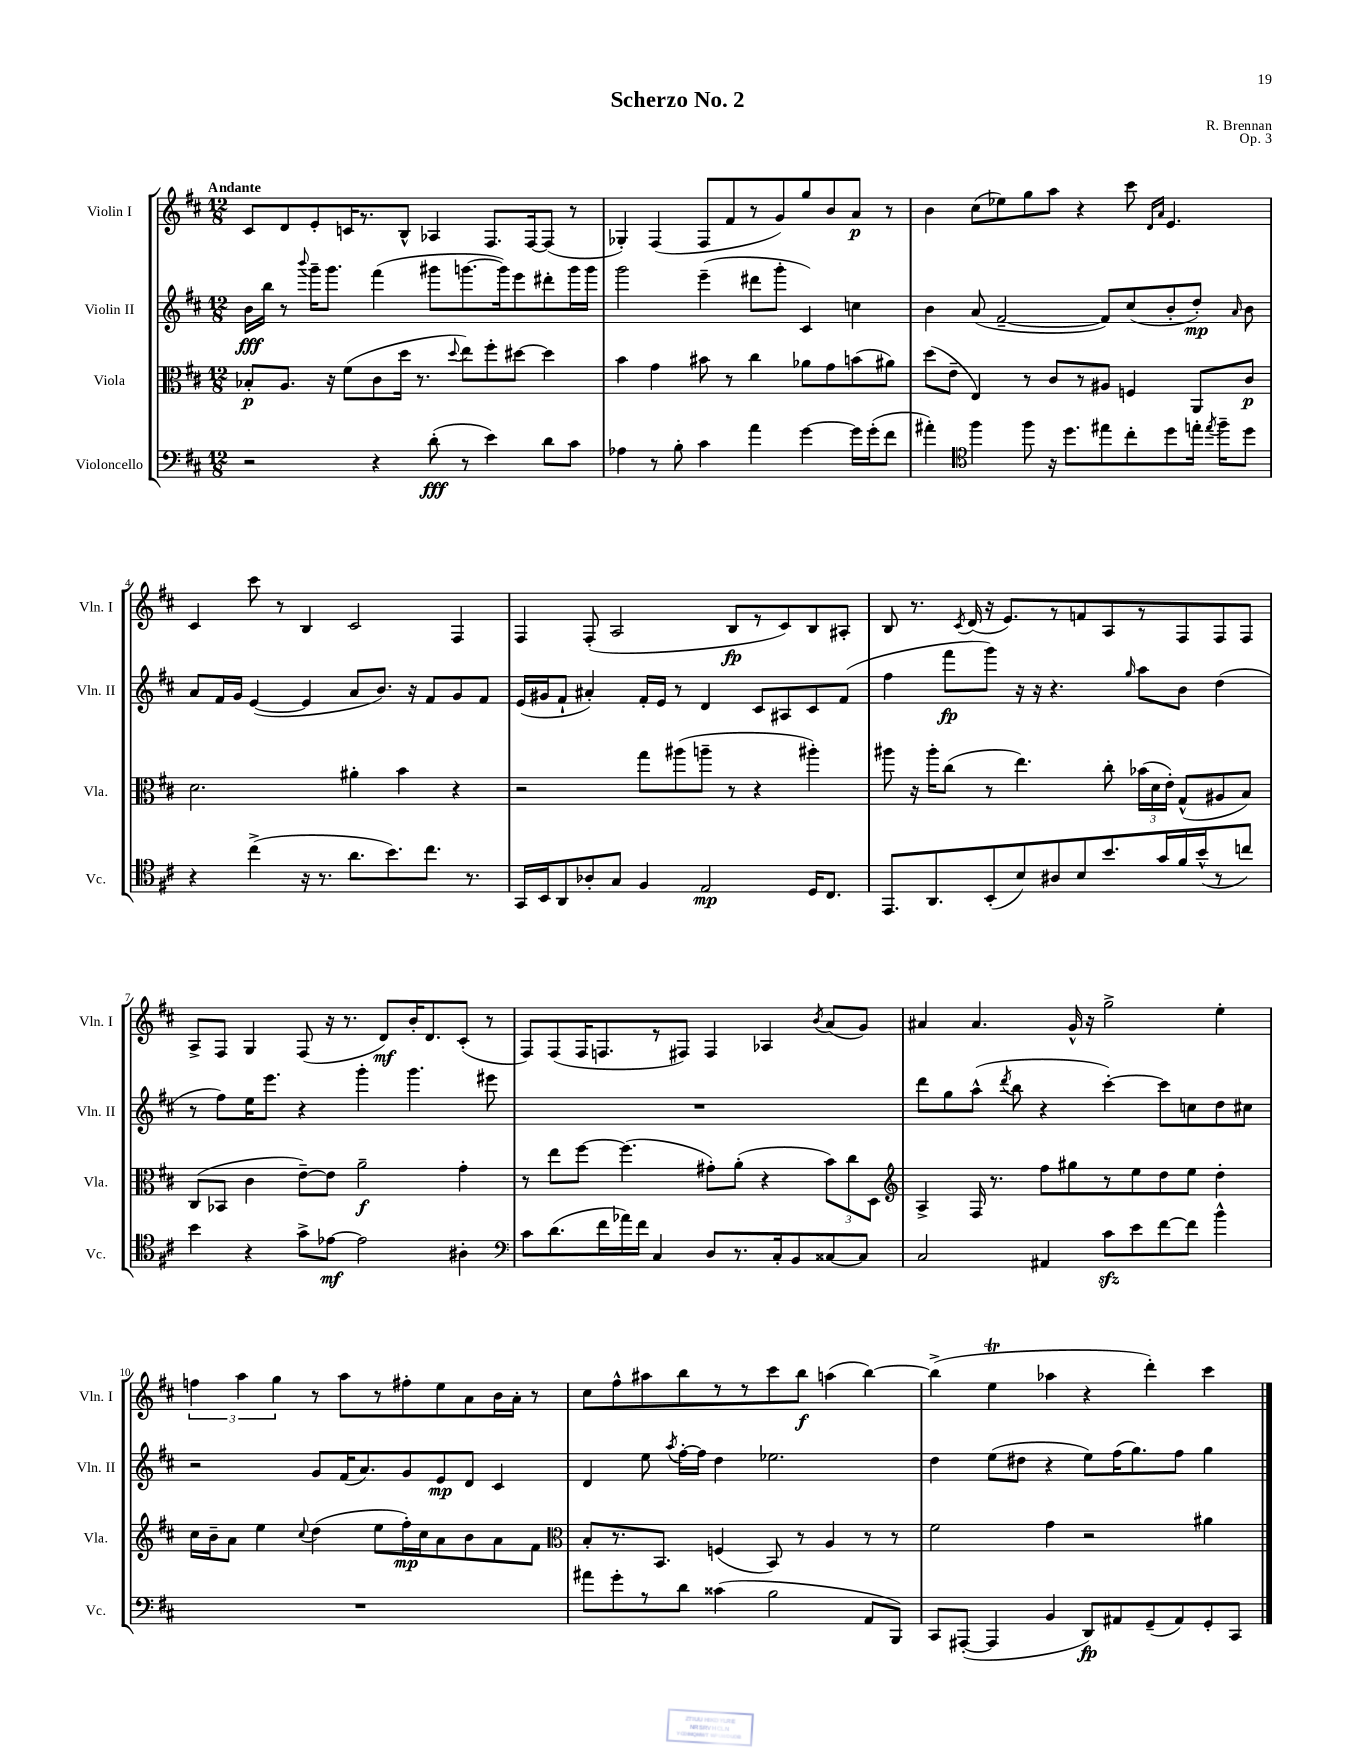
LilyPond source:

\header { title = "Scherzo No. 2" composer = "R. Brennan" opus = "Op. 3" }
<<
\new StaffGroup <<
\new Staff = "s0" \with { instrumentName = "Violin I" shortInstrumentName = "Vln. I" } {
    \clef treble \key d \major \numericTimeSignature \time 12/8 \tempo "Andante"
    \autoBeamOff cis'8[ d'8 e'8-. c'16 r8. b8]-^ aes4 fis8.[ fis16~ fis8]( r8 |
    ges4-.) fis4( fis8[ fis'8 r8 g'8) g''8 b'8 a'8]\p r8 |
    b'4 cis''8[( ees''8) g''8 a''8] r4 cis'''8 \grace { d'16[ a'16] } e'4. |
    cis'4 cis'''8 r8 b4 cis'2 fis4 |
    fis4 fis8-.( a2 b8[\fp r8 cis'8) b8 ais8]-. |
    b8 r8. \acciaccatura { cis'8 } d'16( r16 e'8.[) r8 f'8 a8 r8 fis8 fis8 fis8] |
    a8[-> fis8] g4 fis8( r16 r8. d'8[\mf) b'16-. d'8. cis'8]-.( r8 |
    fis8[) fis8( fis16 f8. r8 fis8]) fis4 aes4 \acciaccatura { b'8 } a'8[( g'8]) |
    ais'4 ais'4. g'16-^ r16 g''2-> e''4-. |
    \tuplet 3/2 { f''4 a''4 g''4 } r8 a''8[ r8 fis''8-. e''8 a'8 b'16 a'16]-. r8 |
    cis''8[ fis''8-^ ais''8 b''8 r8 r8 cis'''8 b''8]\f a''4( b''4~) |
    b''4->( e''4\trill aes''4 r4 d'''4-.) cis'''4 \bar "|." |
}
\new Staff = "s1" \with { instrumentName = "Violin II" shortInstrumentName = "Vln. II" } {
    \clef treble \key d \major \numericTimeSignature \time 12/8
    \autoBeamOff b'16[\fff b''16] r8 \appoggiatura { b'''8 } g'''16[-- g'''8.] fis'''4( gis'''8[ g'''8.~ g'''16) e'''8 dis'''8-. g'''16 g'''16] |
    g'''2 e'''4--( dis'''8[ g'''8]-. cis'4) c''4 |
    b'4 a'8( fis'2~-- fis'8[) cis''8( b'8-. d''8]-.\mp) \grace { a'16 } b'8 |
    a'8[ fis'16 g'16] e'4~( e'4 a'8[ b'8.]) r16 fis'8[ g'8 fis'8] |
    e'16[( gis'16 fis'8]-! ais'4-.) fis'16[-. e'16] r8 d'4 cis'8[ ais8 cis'8 fis'8]( |
    fis''4 fis'''8[\fp g'''8]) r16 r16 r4. \grace { g''16 } a''8[ b'8] d''4( |
    r8 fis''8[) e''16 e'''8.] r4 g'''4-. g'''4. eis'''8 |
    R1. |
    d'''8[ g''8 a''8]-^( \acciaccatura { d'''8 } b''8 r4 cis'''4~-.) cis'''8[ c''8 d''8 cis''8] |
    r2 g'8[ fis'16( a'8.) g'8 e'8\mp d'8] cis'4 |
    d'4 e''8 \acciaccatura { a''8 } fis''16[~-. fis''16] d''4 ees''2. |
    d''4 e''8[( dis''8] r4 e''8[) fis''16( g''8.) fis''8] g''4 \bar "|." |
}
\new Staff = "s2" \with { instrumentName = "Viola" shortInstrumentName = "Vla." } {
    \clef alto \key d \major \numericTimeSignature \time 12/8
    \autoBeamOff bes8[-.\p a8.] r16 fis'8[( cis'8 d''16] r8. \appoggiatura { d''8 } e''8[) fis''8-. dis''8]~ dis''4 |
    b'4 g'4 bis'8 r8 cis''4 aes'8[ g'8 b'8( ais'8]) |
    d''8[( e'8]-- e4) r8 cis'8[ r8 ais8] f4 a,8[ cis'8]\p |
    d'2. ais'4-. b'4 r4 |
    r2 g''8[ ais''8( a''8]-- r8 r4 ais''4-.) |
    ais''8 r16 ais''16[-. cis''8]( r8 e''4.) cis''8-. \tuplet 3/2 { bes'16[( d'16 e'16]-.) } g8[-^( ais8 b8]) |
    cis8[( bes,8] cis'4 e'8[~--) e'8] a'2--\f g'4-. |
    r8 e''8[ fis''8]~ fis''4.( gis'8[-.) a'8]-.( r4 \tuplet 3/2 { b'8[) cis''8 d8] } |
    \clef treble a4-> fis16 r8. fis''8[ gis''8 r8 e''8 d''8 e''8] d''4-. |
    cis''16[ b'16-- a'8] e''4 \appoggiatura { cis''8 } d''4( e''8[ fis''16-.\mp) cis''16 a'8 b'8 a'8 fis'8] |
    \clef alto b8[-. r8. b,8.] f4( b,8) r8 a4 r8 r8 |
    fis'2 g'4 r2 ais'4 \bar "|." |
}
\new Staff = "s3" \with { instrumentName = "Violoncello" shortInstrumentName = "Vc." } {
    \clef bass \key d \major \numericTimeSignature \time 12/8
    \autoBeamOff r2 r4 d'8-.\fff( r8 e'4) d'8[ cis'8] |
    aes4 r8 b8-. cis'4 a'4 g'4~ g'16[ g'16-.( fis'8] |
    ais'4-.) \clef tenor fis''4 fis''8 r16 d''8.[ eis''8 cis''8-. d''8 e''16]-. \acciaccatura { e''8 } fis''16[-- d''8] |
    r4 cis''4->( r16 r8. a'8.[ b'8.) cis''8.] r8. |
    g,16[ b,16 a,8 aes8-. g8] fis4 e2\mp d16[ cis8.] |
    e,8.[ a,8. b,8-.( b8) ais8 b8 b'8. g'16 fis'16 b'16-^( r8 c''8]) |
    b'4 r4 g'8[-> ees'8]~\mf ees'2 ais4-. |
    \clef bass cis'8[ d'8.( fis'16 aes'16) fis'16] cis4 d8[ r8. cis16-. b,8 cisis8~ cisis8] |
    cis2 ais,4 cis'8[\sfz e'8 fis'8~ fis'8] b'4-^ |
    R1. |
    ais'8[ g'8-. r8 d'8] cisis'4( b2 a,8[ b,,8]) |
    cis,8[ ais,,8]~-.( ais,,4 b,4 d,8[\fp) ais,8 g,8--( ais,8) g,8-. cis,8] \bar "|." |
}
>>
>>
